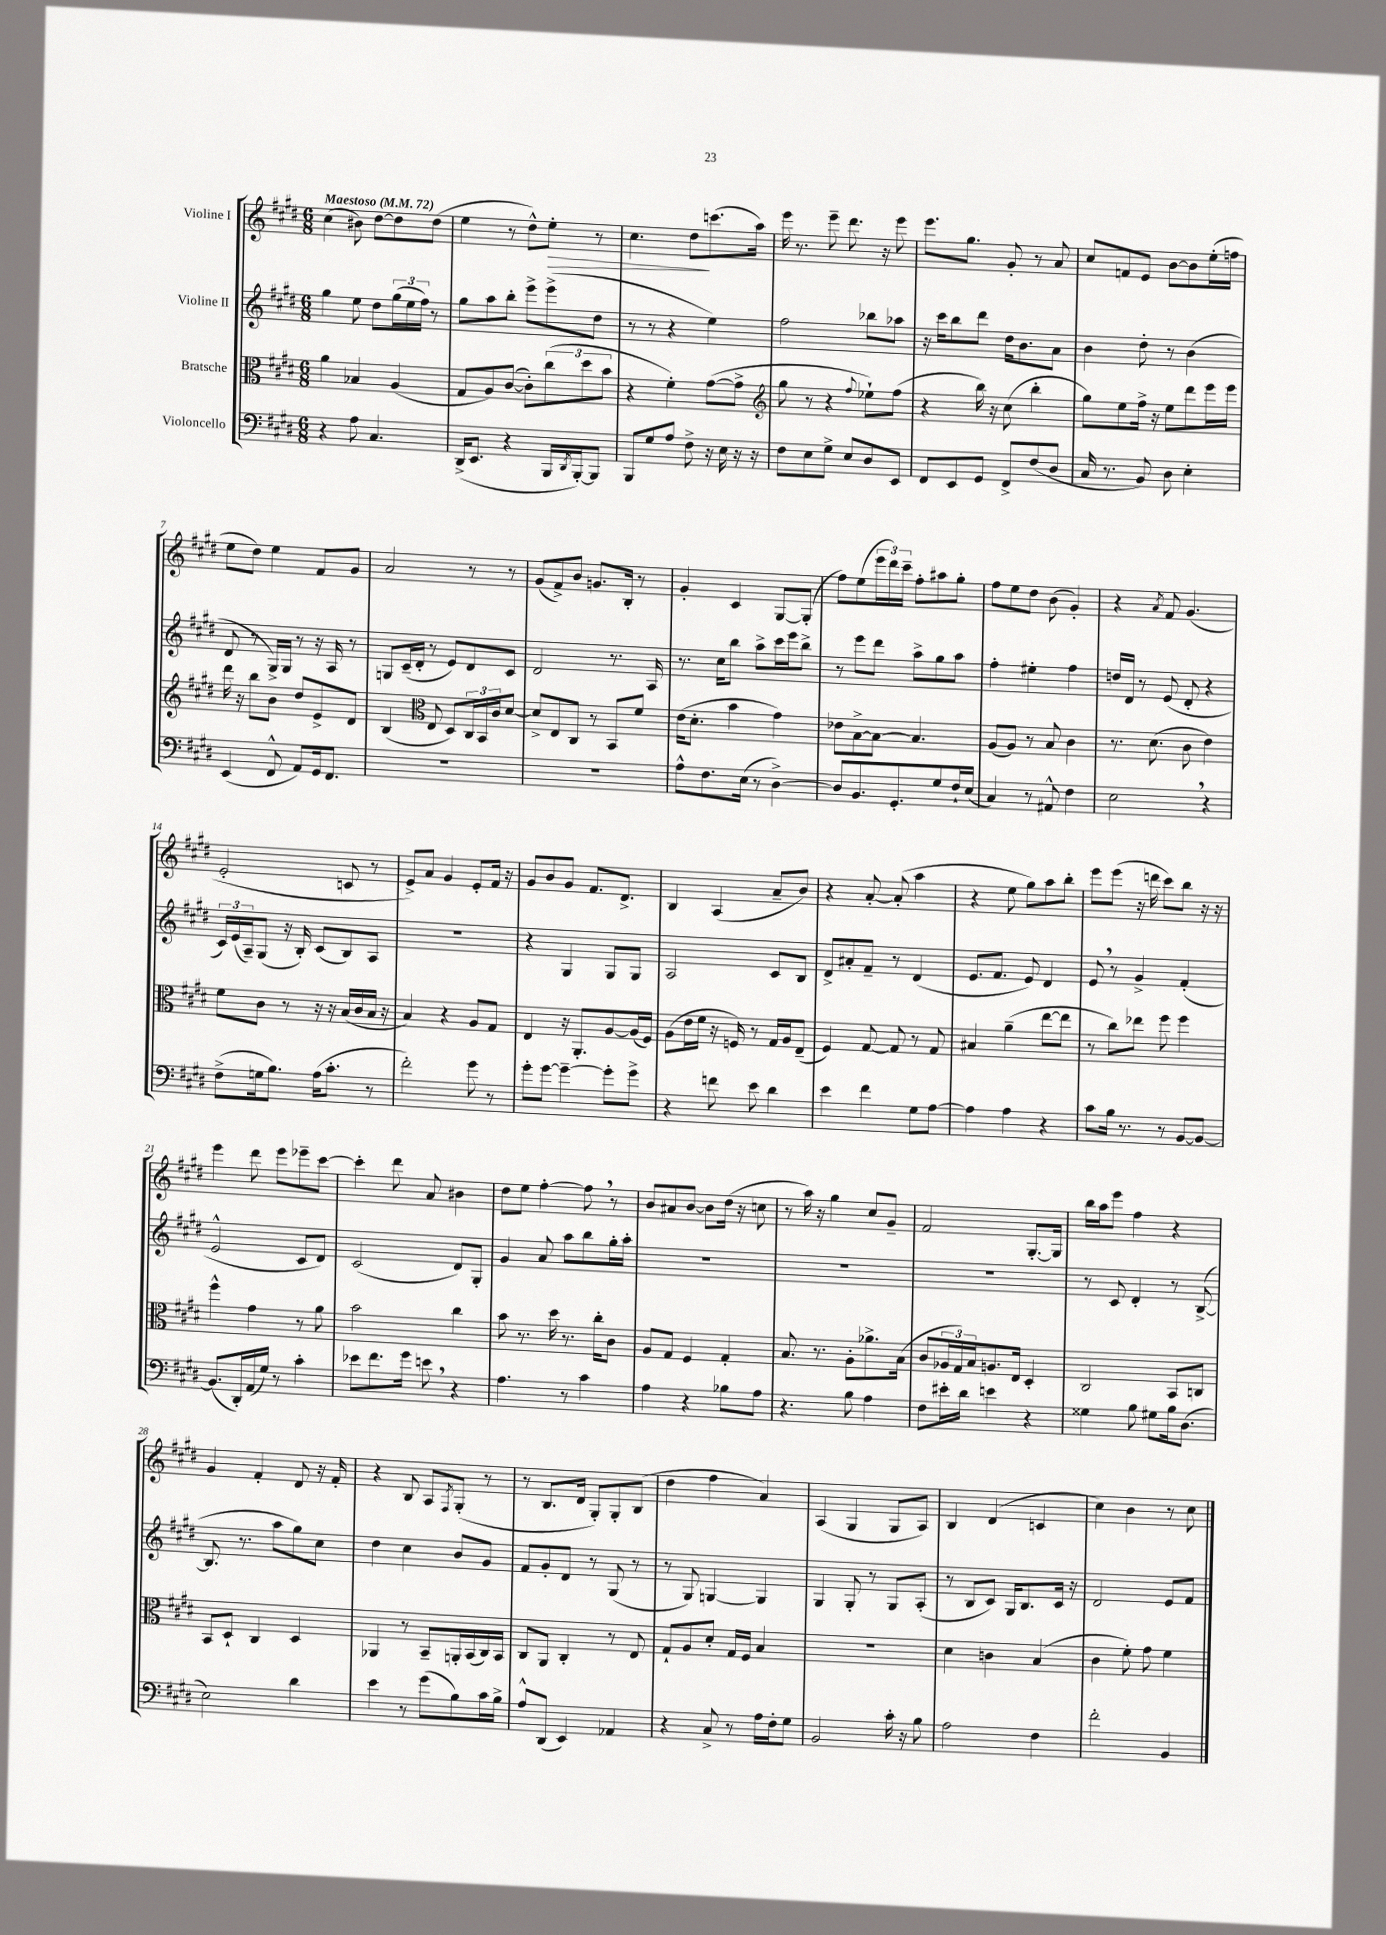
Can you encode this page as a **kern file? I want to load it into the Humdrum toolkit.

**kern	**kern	**kern	**kern
*staff4	*staff3	*staff2	*staff1
*clefF4	*clefC3	*clefG2	*clefG2
*k[f#c#g#d#]	*k[f#c#g#d#]	*k[f#c#g#d#]	*k[f#c#g#d#]
*M6/8	*M6/8	*M6/8	*M6/8
*MM72	*MM72	*MM72	*MM72
4r	4a	4gg#	(4cc#
8A	4B-	8ee	8b#)
4.C#	.	8dd#	[8dd#
.	(4A	(24gg#	8dd#]
.	.	24ee	.
.	.	24ff#)	.
.	.	8r	(8dd#
=	=	=	=
(16DD#^	8G#	8gg#	4ee
8.EE	.	.	.
.	8A)	8aa	.
4r	([8c#	8bb'	8r
.	8c#'])	8eee^	8dd#^^)
16BBB	(12cc#	(8eee^	8ee'
8qDD#	.	.	.
[16BBB')	.	.	.
.	12dd#	.	.
8BBB]	.	8dd#	8r
.	12b	.	.
=	=	=	=
8BBB	4r	8r	4.cc#
8G#	.	8r	.
8A	4f#')	4r	.
8F#^	.	.	8dd#
16r	([8g#	4ee)	(8.ccc
16E	.	.	.
16r	8g#^]	.	.
16r	.	.	16aa)
=	=	=	=
*	*clefG2	*	*
8F#	8gg#	2ff#	16eee
.	.	.	8.r
8E	8r	.	.
8G#^	4r	.	8eee~
8E	.	.	8.ddd#
.	8qqff#	.	.
8D#	8ee-`)	8bb-	.
.	.	.	16r
8EE	(8ff#	8aa-	8eee
=	=	=	=
8FF#	4r	16r	8.eee
.	.	16ccc#	.
8EE	.	8bb	.
.	.	.	8.gg#
8GG#	16bb)	8ddd#	.
.	16r	.	.
8FF#^	(8cc#	16dd#	8g#'
.	.	8.b	.
(8F#	4bb'	.	8r
8D#	.	8a	8a
=	=	=	=
16C#	8gg#)	4b	8cc#
8.r	.	.	.
.	8ee	.	8f
8BB)	16ff#^	8dd#'	8e
.	16r	.	.
8D#	8ee	8r	[8b
4E'	8ddd#	(4b	8b]
.	16eee	.	(16ee'
.	16eee	.	16ff
=	=	=	=
(4EE	16ddd#	8d#	8ee
.	16r	.	.
.	8bb	8r	8dd#)
8FF#^^	8b	16G#^)	4ee
.	.	16G#	.
8AA)	8dd#	8r	.
16GG#	8e^	16r	8f#
8.FF#	.	16A	.
.	8d#	8r	8g#
=	=	=	=
2.r	(4B	8G	2a
.	.	(16c#~	.
.	.	16d#'	.
*	*clefC3	*	*
.	8E	8r	.
.	8D#)	8e)	.
.	24C#	8d#	8r
.	24BB	.	.
.	24c#	.	.
.	[8d#	8c#	8r
=	=	=	=
2.r	8d#^]	2d#	(8g#
.	8E	.	8f#^)
.	8C#	.	8b
.	8r	.	8.g
.	8BB	8.r	.
.	.	.	16B'
.	8f#	.	8r
.	.	16A	.
=	=	=	=
8A^^	(16e	8.r	4g#'
.	8.d#'	.	.
8.F#	.	.	.
.	.	16cc#	.
.	4b	8bb	4c#
(16E	.	.	.
8r	.	8aa^	.
[4D#^)	4g#)	16ccc#	[8G#
.	.	16eee	.
.	.	8bb^	(8G#']
=	=	=	=
8D#]	8e-	8r	8ff#)
8.BB	[8B^	8eee	(8ee
.	8B_	8ddd#	24eee
.	.	.	24ddd#)
8.GG#'	.	.	.
.	.	.	24ccc#~
.	4.B]	8aa^	8ff#'
8G#	.	8gg#	8aa#
16F#`	.	8aa	8gg#'
(16E	.	.	.
=	=	=	=
4C#)	(8A	4ff#'	8ff#
.	8A)	.	8ee
8r	8r	4ee#'	8dd#
8AA#^^	8B	.	(8b
4F#	4c#	4ff#	4g#')
=	=	=	=
2E	8.r	16dd	4r
.	.	16d#	.
.	.	8r	.
.	(8.d#	.	.
.	.	.	8qa
.	.	(8e	8f#
.	8c#	8d#'	(4.g#
4r	4e)	4r	.
=	=	=	=
(8F#^	8f#	24c#)	2e'
.	.	(24e	.
.	.	24A~)	.
16G	8c#	(8G#	.
8.B)	.	.	.
.	8r	16r	.
.	.	16B')	.
(16A	16r	(8c#	.
8.c#'	16r	.	.
.	(16B	8B)	8c
.	16c#	.	.
8r	16B	8A	8r
.	16r	.	.
=	=	=	=
2f#')	4B)	2.r	8e^)
.	.	.	8a
.	4r	.	4g#
8g#	8A	.	8e'
8r	8G#	.	16f#
.	.	.	16r
=	=	=	=
8g#'	4E	4r	8g#
[8g#	.	.	8b
4g#~_	16r	4G#	8g#
.	8.AA'	.	.
.	.	.	8.f#
8g#']	[8A	8G#	.
.	.	.	8.d#^
8g#^	(16A]	8G#	.
.	16F#)	.	.
=	=	=	=
4r	(8A	2A	4B
.	16e	.	.
.	16f#	.	.
8f	16r	.	(4A
.	16F)	.	.
8e	8r	.	.
4d#	16G#	8c#	8a~
.	16A	.	.
.	(8E~	8B	8b)
=	=	=	=
4e	4F#)	8d#^	4r
.	.	8a#'	.
4f#	[8G#	8f#~	[8a'
.	8G#]	8r	(8a']
8G#	8r	(4d#	4aa
[8A	8G#	.	.
=	=	=	=
4A]	4B#	8.e	4r
.	.	8.f#	.
4A	(4a~	.	8ee
.	.	8e)	8gg#)
4r	[8ee	4d#	8aa
.	8ee]	.	8bb'
=	=	=	=
8c#	8r	8e	8eee
16B	8cc#)	8r	(8eee
8.r	.	.	.
.	8ee-	4g#^	16r
.	.	.	16ddd
8r	8ff#	.	8ccc#)
[8BB	4ff#	(4f#'	8bb
8BB_	.	.	16r
.	.	.	16r
=	=	=	=
(8.BB]	4ff#^^	2e^^	4eee
16DD#')	.	.	.
(16AA	4g#	.	8ddd#
16G#)	.	.	.
8r	.	.	8eee
4c#'	8r	8c#	8eee-~
.	8a	8d#)	[8ccc#
=	=	=	=
8e-	2b	(2c#	4ccc#']
8.f#	.	.	.
.	.	.	8ddd#
16g#	.	.	.
8e	.	.	8a
4r	4cc#	8d#)	4b#
.	.	8G#'	.
=	=	=	=
4.A	8b	4g#	8dd#
.	8.r	.	8ee
.	.	8a	[4ff#'
.	16dd#	.	.
8r	8.r	8aa	.
4c#	.	8bb	8ff#]
.	16cc#'	.	.
.	8c#	16gg#'	8r
.	.	16aa'	.
=	=	=	=
4A	8A	2.r	8b
.	8G#	.	8a#
4r	4F#	.	[8b
.	.	.	8b]
8B-	4G#'	.	(16dd#
.	.	.	16r
8A	.	.	8cc
=	=	=	=
4.r	8.B	2.r	8r
.	.	.	16aa)
.	8.r	.	16r
.	.	.	4gg#
8B	8A'	.	.
4A	8.a-^	.	8cc#
.	.	.	8g#~
.	(16B	.	.
=	=	=	=
8F#	8c#	2.r	2f#
16e#'	24A-	.	.
.	24G#)	.	.
16d#	.	.	.
.	24B	.	.
4e	8.A	.	.
.	16E	.	.
4r	4D#'	.	[8.G#'
.	.	.	16G#]
=	=	=	=
4G##	2C#	8r	16bb
.	.	.	16aa
.	.	8c#	8eee
8B	.	4d#'	4ff#
8G#	.	.	.
16B	8BB	8r	4r
(8.D#	.	.	.
.	8C	([8B^	.
=	=	=	=
2E)	8BB	8.B]	4g#
.	8D#`	.	.
.	.	8.r	.
.	4C#	.	4f#'
.	.	8aa	.
4d#	4D#	8gg#)	8d#
.	.	8cc#	16r
.	.	.	16f#'
=	=	=	=
4e	4AA-	4dd#	4r
8r	8r	4cc#	8B
(8g#	8BB~	.	8A
.	.	.	8qF#
8B)	16AA'	8b	(8G#'
.	(16BB	.	.
16c#	16C#)	8g#	8r
16B^	16BB	.	.
=	=	=	=
8A^^	8C#	8f#	8r
(8DD#	8AA	8g#'	8.B
4EE)	4C#'	8d#	.
.	.	.	16d#
.	.	8r	8G#')
4AA-	8r	(8G#	8G#'
.	8E	8r	(8B
=	=	=	=
4r	8G#`	8r	4dd#
.	8A	8G#)	.
8C#^	8d#'	[4G	4ff#
8r	16G#	.	.
.	16F#	.	.
16A	4B	4G]	4a)
16F#'	.	.	.
8G#	.	.	.
=	=	=	=
2BB	2.r	4G#	(4A
.	.	8G#'	4G#
.	.	8r	.
16c#'	.	8G#	8G#
16r	.	.	.
8B	.	(8A'	8A)
=	=	=	=
2A	4d#	8r	4B
.	.	8B	.
.	4c	8c#)	(4d#
.	.	16G#	.
.	.	8.B	.
4F#	(4B	.	4c
.	.	16c#	.
.	.	16r	.
=	=	=	=
2f#'	4c#	2d#	4cc#)
.	8f#')	.	4b
.	8g#	.	.
4BB	4f#	8e	8r
.	.	8f#	8cc#
==	==	==	==
*-	*-	*-	*-
